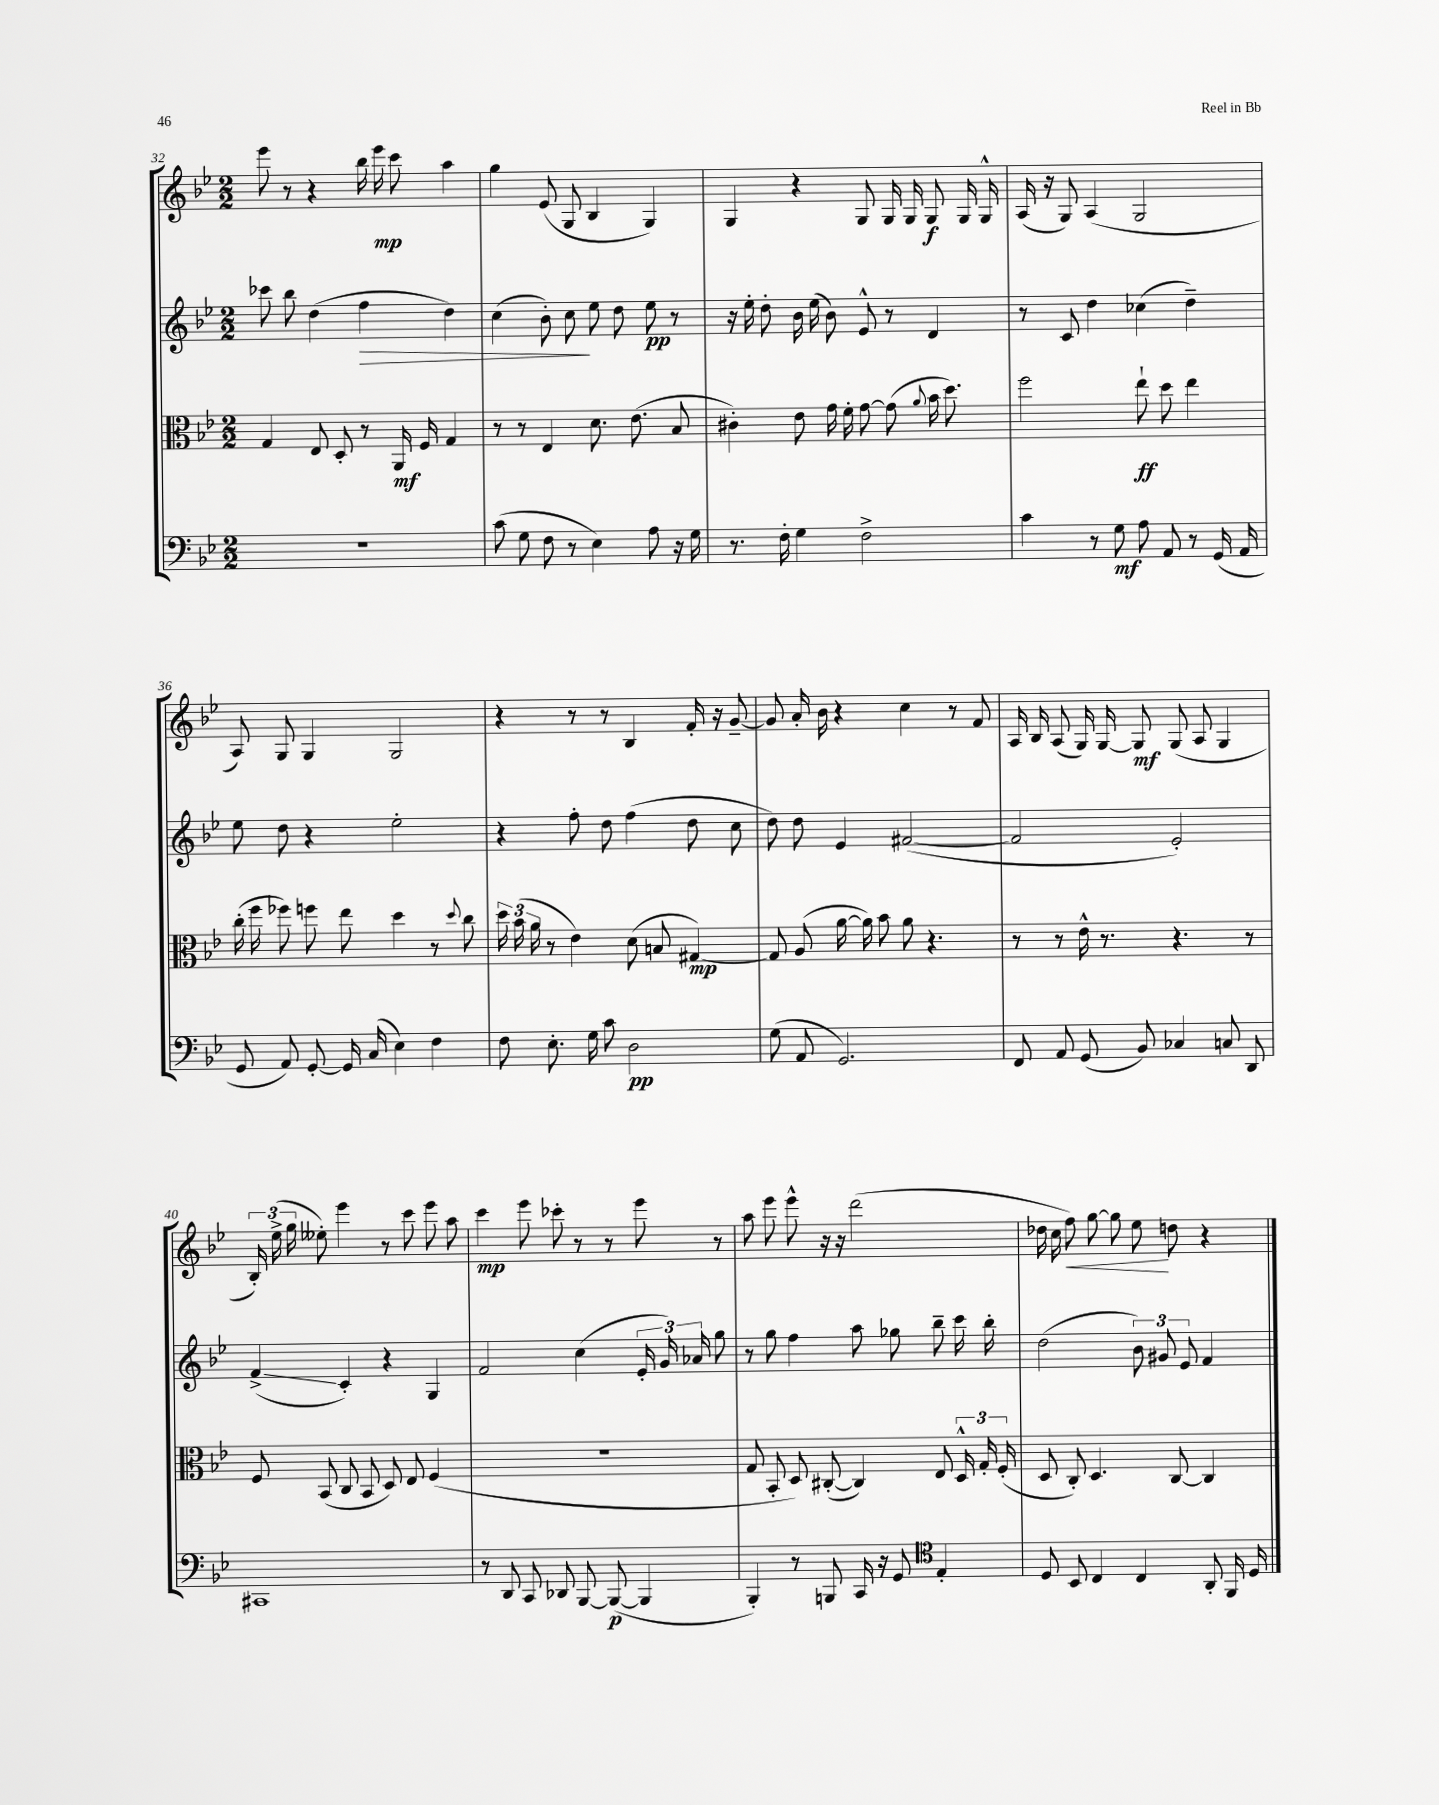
<<
\new StaffGroup <<
\new Staff = "s0" {
    \clef treble \key bes \major \numericTimeSignature \time 2/2
    \autoBeamOff ees'''8 r8 r4 bes''16 ees'''16\mp c'''8 a''4 |
    g''4 ees'8( g8 bes4 g4) |
    g4 r4 g8 g16 g16 g8\f g16 g16-^ |
    a16( r16 g8) a4( g2 |
    a8) g8 g4 g2 |
    r4 r8 r8 bes4 f'16-. r16 g'8~-- |
    g'8 a'16-. bes'16 r4 c''4 r8 f'8 |
    a16 bes16 a8( g16) g16~ g8\mf g8( a8 g4 |
    \tuplet 3/2 { bes16-.) ees''16->( g''16 } eeses''8-.) ees'''4 r8 c'''8 ees'''8 a''8 |
    c'''4\mp ees'''8 ces'''8-. r8 r8 ees'''8 r8 |
    a''8 ees'''8 ees'''8-^ r16 r16 d'''2( |
    des''16 c''16 f''8\<) g''8~ g''8 ees''8\! d''8 r4 \bar "|." |
}
\new Staff = "s1" {
    \clef treble \key bes \major \numericTimeSignature \time 2/2
    \autoBeamOff ces'''8 bes''8 d''4( f''4\> d''4) |
    c''4( bes'8-.) c''8\! ees''8 d''8 ees''8\pp r8 |
    r16 ees''16-. d''8-. bes'16 ees''16( bes'8) ees'8-^ r8 d'4 |
    r8 c'8 d''4 ces''4( d''4--) |
    ees''8 d''8 r4 ees''2-. |
    r4 f''8-. d''8 f''4( d''8 c''8 |
    d''8) d''8 ees'4 fis'2~( |
    fis'2 ees'2-.) |
    f'4->\glissando( c'4-.) r4 g4 |
    f'2 c''4( \tuplet 3/2 { ees'16-. g'16) aes'16 } g''8 |
    r8 g''8 f''4 a''8 ges''8 bes''8-- c'''16 bes''16-. |
    d''2( \tuplet 3/2 { bes'8) gis'8 ees'8 } f'4 \bar "|." |
}
\new Staff = "s2" {
    \clef alto \key bes \major \numericTimeSignature \time 2/2
    \autoBeamOff g4 ees8 d8-. r8 a,16\mf f16 g4 |
    r8 r8 ees4 d'8. ees'8.( bes8 |
    cis'4-.) ees'8 g'16 f'16-. g'8~ g'8( \appoggiatura { a'8 } bes'16 d''8.) |
    f''2 ees''8-!\ff d''8 ees''4 |
    c''16-.( f''16 fes''8) f''8 ees''8 d''4 r8 \appoggiatura { d''8 } c''8 |
    \tuplet 3/2 { d''16 bes'16( a'16 } r8 ees'4) d'8( b8 gis4~\mp) |
    gis8 a8( a'16~ a'16) bes'8 a'8 r4. |
    r8 r8 ees'16-^ r8. r4. r8 |
    f8 bes,8( c8 bes,8 d8) ees8 f4( |
    r1 |
    g8 bes,8-. d8) cis8~-.( cis4) ees8 \tuplet 3/2 { d16-^ g16-. f16-.( } |
    d8 c8-.) d4. c8~ c4 \bar "|." |
}
\new Staff = "s3" {
    \clef bass \key bes \major \numericTimeSignature \time 2/2
    \autoBeamOff r1 |
    c'8( g8 f8 r8 ees4) a8 r16 g16 |
    r8. f16-. g4 f2-> |
    c'4 r8 g8\mf a8 a,8 r8 g,16( a,16 |
    g,8 a,8) g,8~-. g,16 c16( ees4) f4 |
    f8 ees8.-. g16 c'8 d2\pp |
    g8( a,8 g,2.) |
    f,8 a,8 g,8( bes,8) ces4 c8 d,8 |
    cis,1 |
    r8 d,8 c,8 des,8 bes,,8~ bes,,8~\p( bes,,4 |
    bes,,4-.) r8 b,,8 c,16 r16 g,8 \clef tenor ees4-. |
    d8 bes,8 c4 c4 a,8-. f,16 d16 \bar "|." |
}
>>
>>
\layout { \context { \Score currentBarNumber = #32 } }
